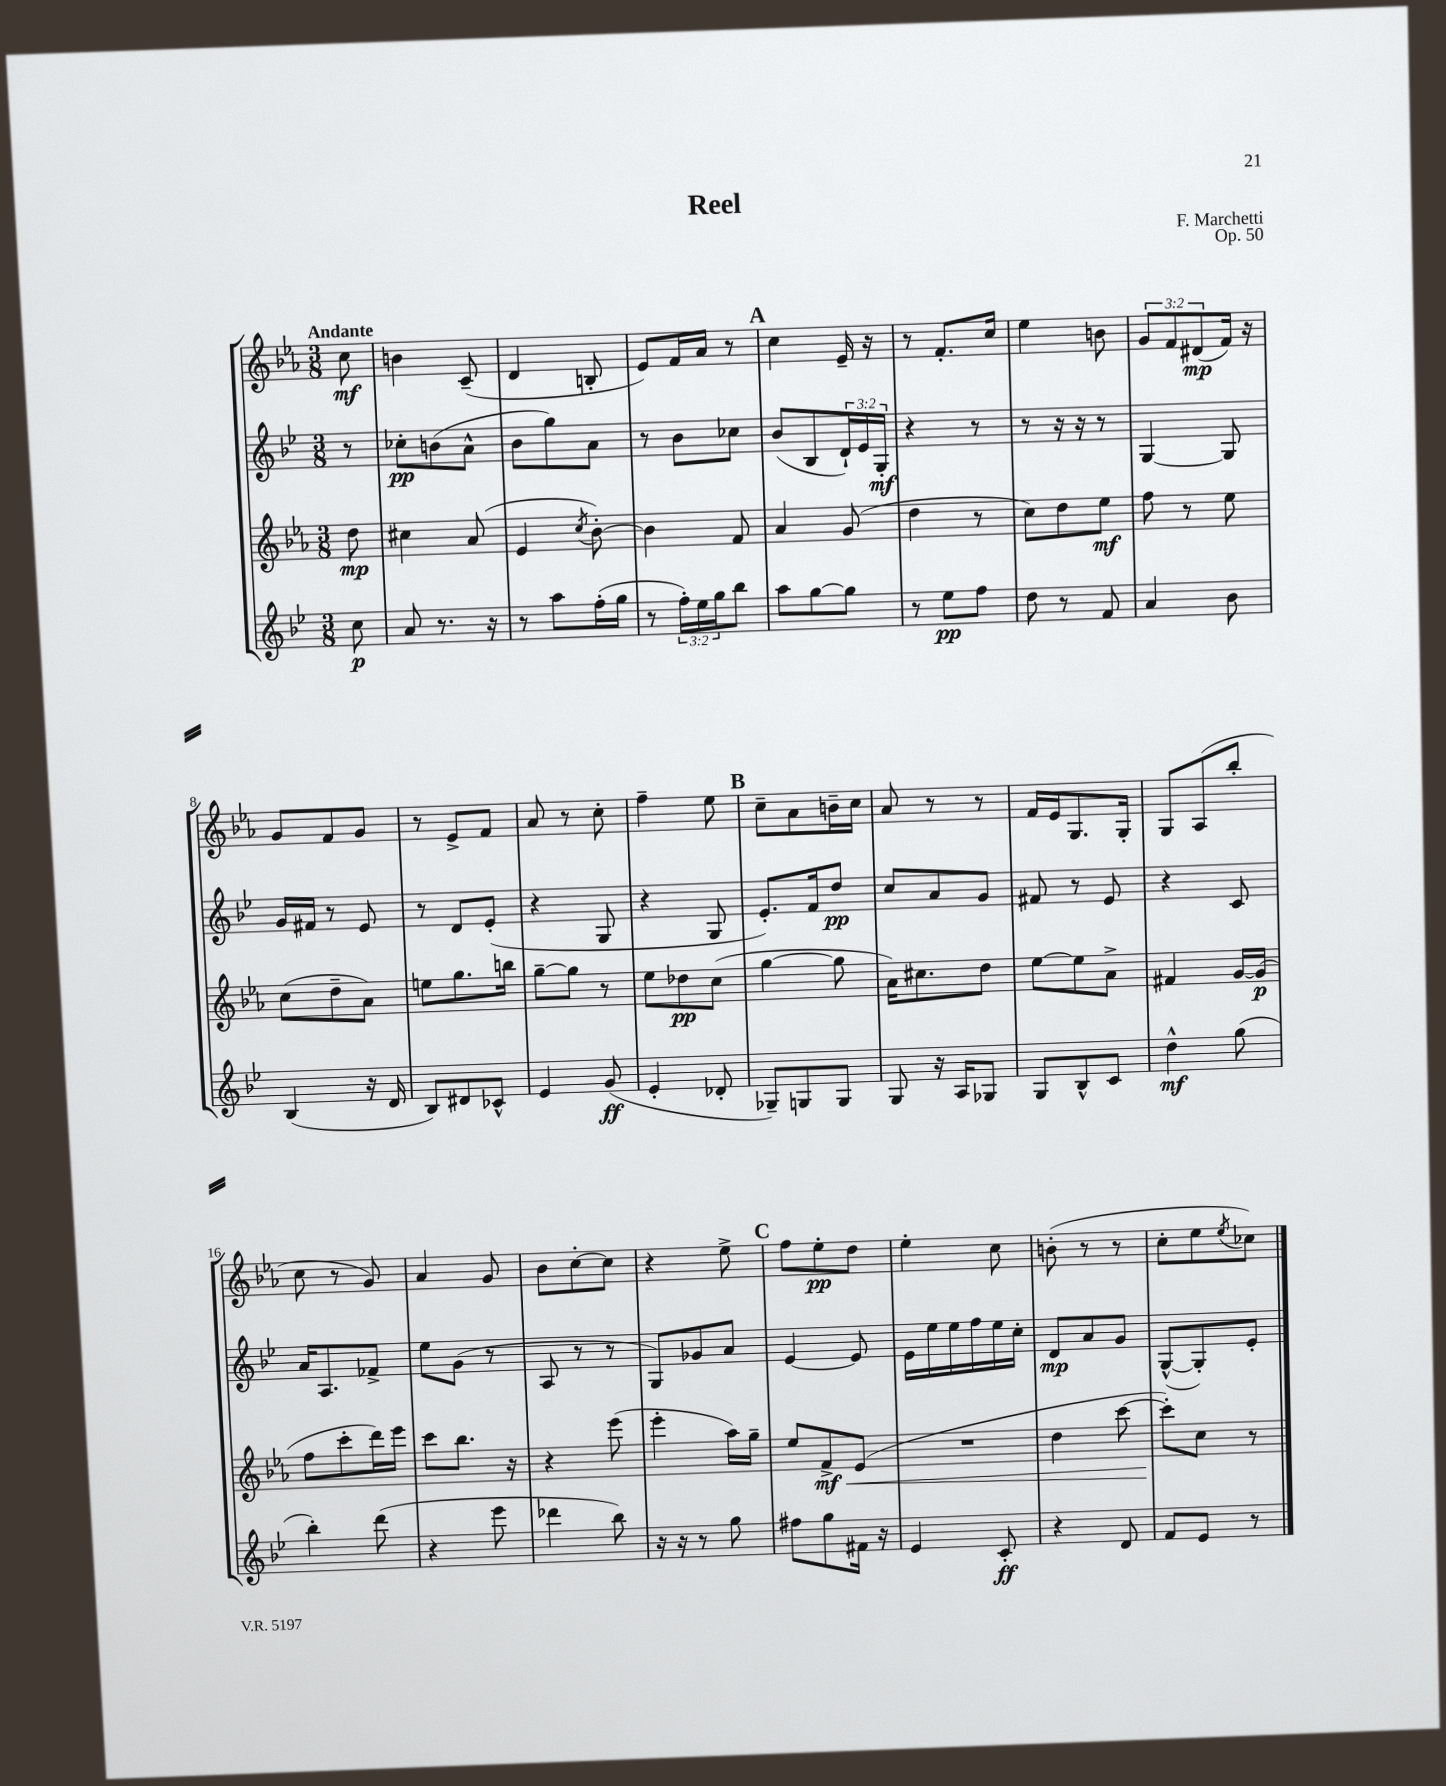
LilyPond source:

\header { title = "Reel" composer = "F. Marchetti" opus = "Op. 50" }
<<
\new StaffGroup <<
\new Staff = "s0" {
    \clef treble \key ees \major \numericTimeSignature \time 3/8 \override Staff.TupletNumber.text = #tuplet-number::calc-fraction-text \partial 8 \tempo "Andante"
    c''8\mf |
    b'4 c'8--( |
    d'4 b8-. |
    ees'8) f'16 aes'16 r8 |
    \mark \markup { \bold "A" } c''4 ees'16-- r16 |
    r8 f'8.-. c''16 |
    ees''4 b'8 |
    \tuplet 3/2 { g'8 f'8 dis'8\mp( } f'16) r16 |
    g'8 f'8 g'8 |
    r8 ees'8-> f'8 |
    aes'8 r8 c''8-. |
    f''4-- ees''8 |
    \mark \markup { \bold "B" } c''8-- aes'8 b'16-- c''16 |
    aes'8 r8 r8 |
    f'16 ees'16 g8. g16-. |
    g8 aes8( bes''8-. |
    c''8 r8 g'8) |
    aes'4 g'8 |
    bes'8 c''8~-. c''8 |
    r4 ees''8-> |
    \mark \markup { \bold "C" } f''8 ees''8-.\pp d''8 |
    ees''4-. c''8 |
    b'8-.( r8 r8 |
    c''8-. ees''8 \acciaccatura { ees''8 } ces''8) \bar "|." |
}
\new Staff = "s1" {
    \clef treble \key bes \major \numericTimeSignature \time 3/8 \override Staff.TupletNumber.text = #tuplet-number::calc-fraction-text \partial 8
    r8 |
    ces''8-.\pp b'8( a'8-^ |
    bes'8 g''8) a'8 |
    r8 bes'8 ces''8 |
    \mark \markup { \bold "A" } bes'8( bes8 \tuplet 3/2 { d'16-!) ees'16 g16-.\mf } |
    r4 r8 |
    r8 r16 r16 r8 |
    g4~ g8 |
    g'16 fis'16 r8 ees'8 |
    r8 d'8 ees'8-.( |
    r4 g8 |
    r4 g8 |
    \mark \markup { \bold "B" } ees'8.-.) f'16 d''8\pp |
    c''8 a'8 g'8 |
    fis'8 r8 ees'8 |
    r4 c'8 |
    a'16 a8. fes'8-> |
    ees''8 g'8( r8 |
    a8 r8 r8 |
    g8) ges'8 a'8 |
    \mark \markup { \bold "C" } ees'4~ ees'8 |
    ees'16 ees''16 ees''16 f''16 ees''16 c''16-. |
    d'8\mp a'8 g'8 |
    g8~-^( g8-.) ees'8-. \bar "|." |
}
\new Staff = "s2" {
    \clef treble \key ees \major \numericTimeSignature \time 3/8 \partial 8
    d''8\mp |
    cis''4 aes'8( |
    ees'4 \acciaccatura { c''8 } bes'8~-.) |
    bes'4 f'8 |
    \mark \markup { \bold "A" } aes'4 g'8( |
    d''4 r8 |
    c''8) d''8 ees''8\mf |
    f''8 r8 ees''8 |
    c''8( d''8-- aes'8) |
    e''8 g''8. b''16 |
    g''8~-- g''8 r8 |
    ees''8 des''8\pp c''8( |
    \mark \markup { \bold "B" } g''4~ g''8 |
    aes'16) cis''8. d''8 |
    ees''8~ ees''8 aes'8-> |
    fis'4 g'16~ g'16\p( |
    f''8 c'''8-. d'''16) ees'''16 |
    c'''8 bes''8. r16 |
    r4 ees'''8( |
    ees'''4-. aes''16) g''16-- |
    \mark \markup { \bold "C" } ees''8 f'8->\mf\< ees'8( |
    R4. |
    d''4 c'''8~ |
    c'''8-.\!) c''8 r8 \bar "|." |
}
\new Staff = "s3" {
    \clef treble \key bes \major \numericTimeSignature \time 3/8 \override Staff.TupletNumber.text = #tuplet-number::calc-fraction-text \partial 8
    c''8\p |
    a'8 r8. r16 |
    r8 a''8 f''16-.( g''16 |
    r8 \tuplet 3/2 { f''16-.) ees''16 g''16 } bes''8 |
    \mark \markup { \bold "A" } a''8 g''8~ g''8 |
    r8 ees''8\pp f''8 |
    d''8 r8 f'8 |
    a'4 bes'8 |
    bes4( r16 d'16 |
    bes8) dis'8 ces'8-^ |
    ees'4 g'8\ff( |
    ees'4-. des'8-. |
    \mark \markup { \bold "B" } ges8--) g8 g8 |
    g8 r16 a16 ges8 |
    g8 bes8-^ c'8 |
    d''4-^\mf g''8( |
    bes''4-.) d'''8( |
    r4 ees'''8 |
    des'''4 bes''8) |
    r16 r16 r8 g''8 |
    \mark \markup { \bold "C" } fis''8 g''8 fis'16 r16 |
    ees'4 c'8-.\ff |
    r4 d'8 |
    f'8 ees'8 r8 \bar "|." |
}
>>
>>
